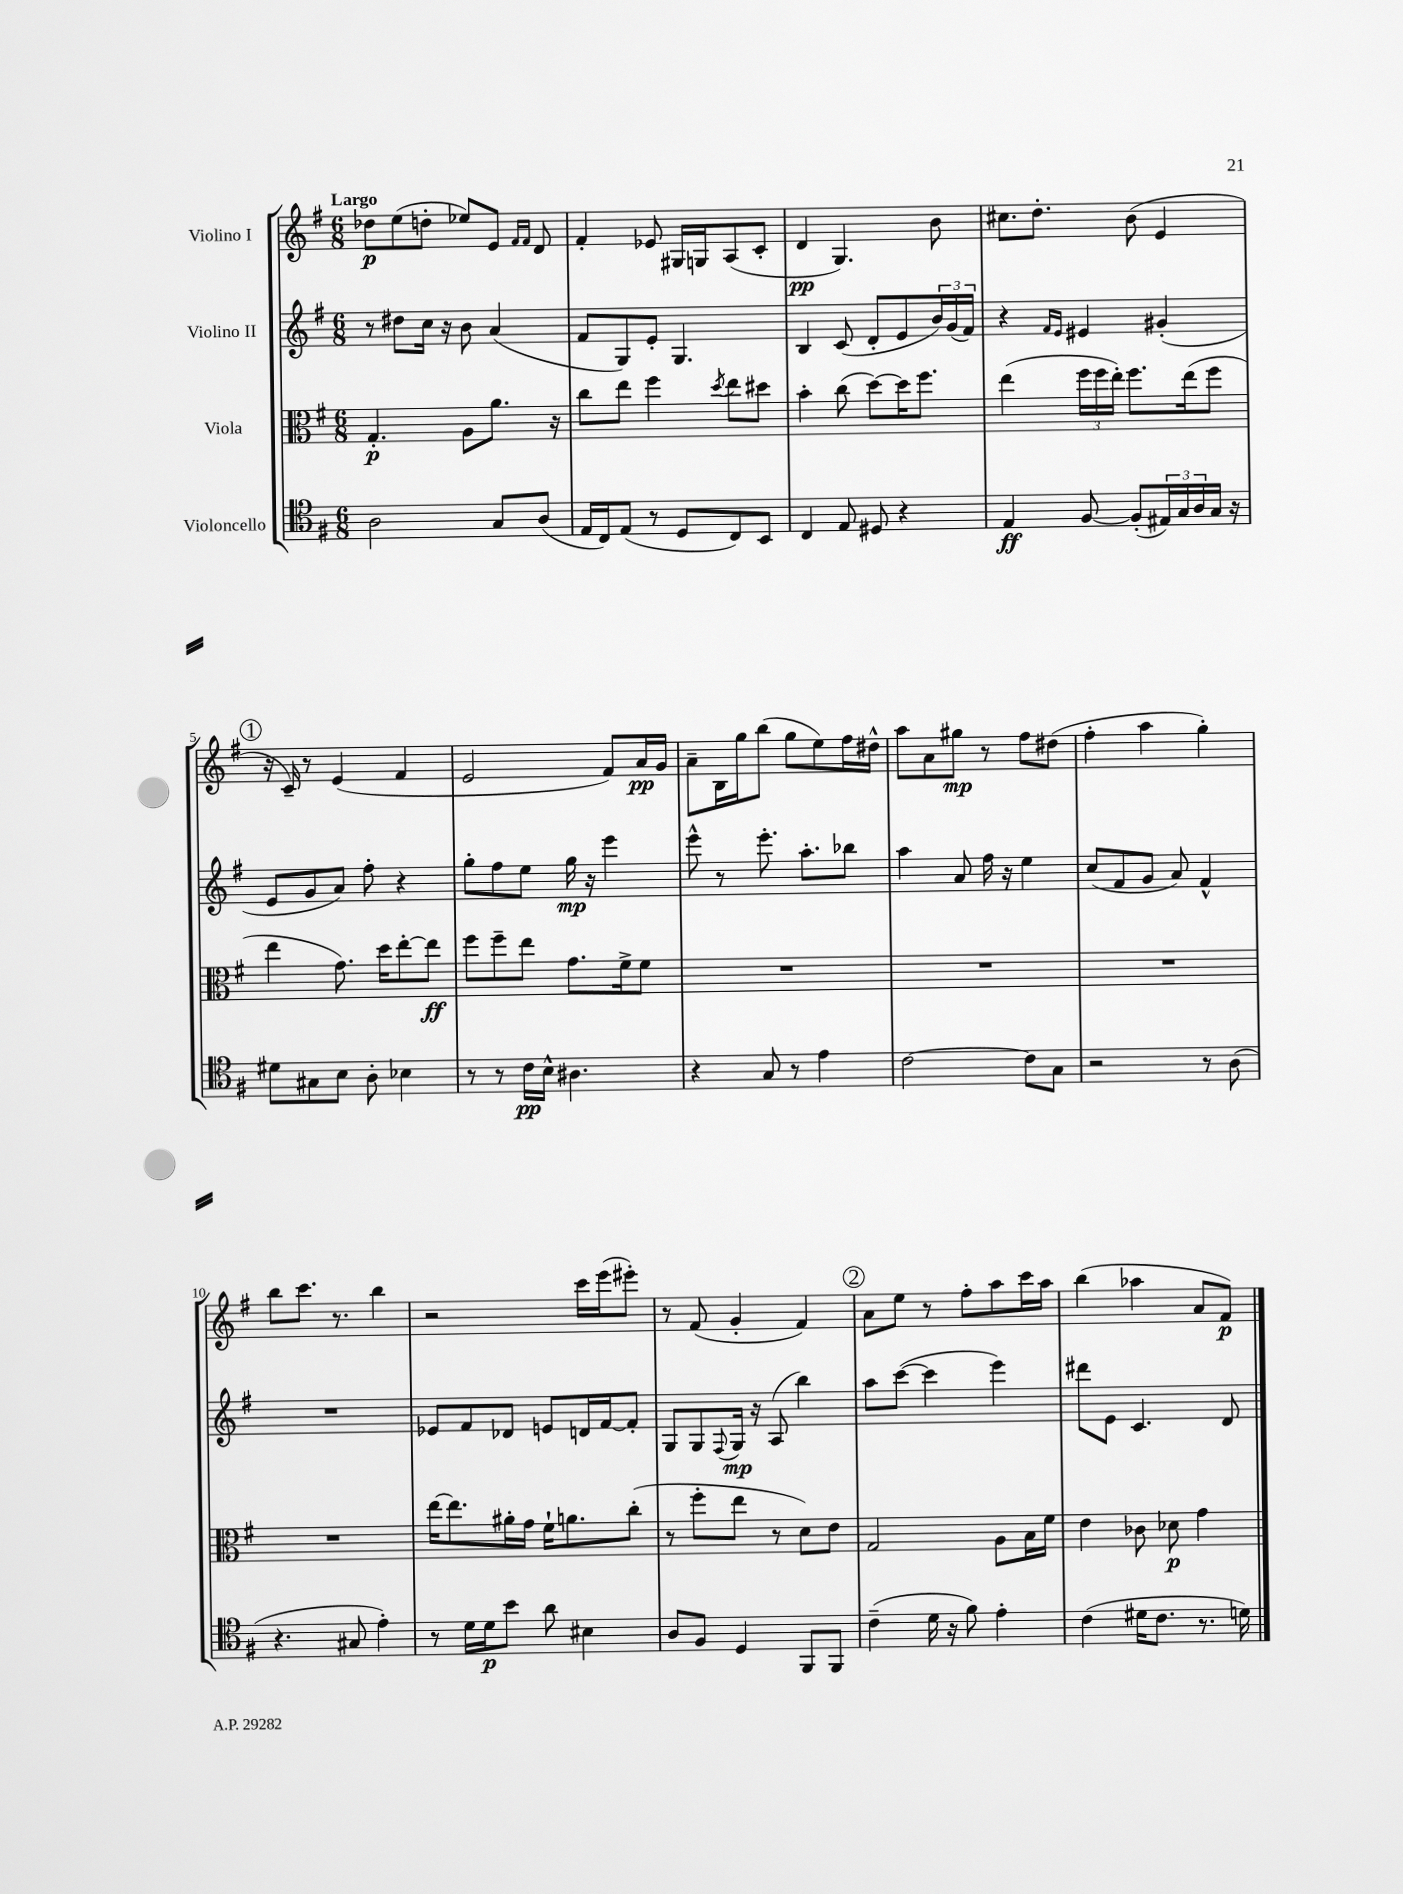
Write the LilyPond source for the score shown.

<<
\new StaffGroup <<
\new Staff = "s0" \with { instrumentName = "Violino I" } {
    \clef treble \key g \major \numericTimeSignature \time 6/8 \tempo "Largo"
    des''8\p e''8( d''8-. ees''8) e'8 \grace { fis'16 fis'16 } d'8 |
    fis'4-. ees'8 gis16 g16 a8( c'8-. |
    d'4\pp g4.) b'8 |
    cis''8. d''8.-. b'8( e'4 |
    \mark \markup { \circle "1" } r16 c'16--) r8 e'4( fis'4 |
    e'2 fis'8) a'16\pp g'16 |
    a'8-- b16 g''16 b''8( g''8 e''8) fis''16 dis''16-^ |
    a''8 a'8 gis''8\mp r8 fis''8 dis''8( |
    fis''4-. a''4 g''4-.) |
    b''8 c'''8. r8. b''4 |
    r2 c'''16 e'''16( eis'''8-.) |
    r8 fis'8( g'4-. fis'4) |
    \mark \markup { \circle "2" } a'8 e''8 r8 fis''8-. a''8 c'''16 a''16 |
    b''4( aes''4 a'8 fis'8\p) \bar "|." |
}
\new Staff = "s1" \with { instrumentName = "Violino II" } {
    \clef treble \key g \major \numericTimeSignature \time 6/8
    r8 dis''8 c''16 r16 b'8 a'4( |
    fis'8 g8) e'8-. g4. |
    b4 c'8( d'8-. e'8 \tuplet 3/2 { b'16) g'16( fis'16) } |
    r4 \grace { fis'16 e'16 } eis'4 gis'4-.( |
    \mark \markup { \circle "1" } e'8 g'8 a'8) fis''8-. r4 |
    g''8-. fis''8 e''8 g''16\mp r16 e'''4 |
    e'''8-^ r8 e'''8.-. a''8.-. bes''8 |
    a''4 a'8 fis''16 r16 e''4 |
    c''8( fis'8 g'8 a'8) fis'4-^ |
    R2. |
    ees'8 fis'8 des'8 e'8 d'16 fis'16~ fis'8-. |
    g8 g8 \appoggiatura { fis8 } g16\mp r16 a8( b''4) |
    \mark \markup { \circle "2" } a''8 c'''8~( c'''4 e'''4) |
    dis'''8 e'8 c'4. d'8 \bar "|." |
}
\new Staff = "s2" \with { instrumentName = "Viola" } {
    \clef alto \key g \major \numericTimeSignature \time 6/8
    g4.-.\p a8 a'8. r16 |
    c''8 e''8 fis''4 \acciaccatura { d''8 } e''8 dis''8 |
    b'4-. c''8( d''8~) d''16 fis''8. |
    e''4( \tuplet 3/2 { fis''16 fis''16 e''16-.) } fis''8. e''16( fis''8 |
    \mark \markup { \circle "1" } e''4 g'8.) d''16 e''8~-. e''8\ff |
    fis''8 fis''8-- e''8 g'8. fis'16-> fis'8 |
    R2. |
    R2. |
    R2. |
    R2. |
    e''16~ e''8. ais'16-. g'16 fis'16-! a'8. c''8-.( |
    r8 fis''8-. e''8 r8 d'8) e'8 |
    \mark \markup { \circle "2" } g2 a8 b16 fis'16 |
    e'4 ces'8 des'8\p g'4 \bar "|." |
}
\new Staff = "s3" \with { instrumentName = "Violoncello" } {
    \clef tenor \key g \major \numericTimeSignature \time 6/8
    a2 g8 a8( |
    e16 c16) e8( r8 d8 c8) b,8 |
    c4 e8 dis8 r4 |
    e4\ff fis8~ fis8-.( \tuplet 3/2 { eis16) g16 a16 } g16 r16 |
    \mark \markup { \circle "1" } dis'8 gis8 b8 a8-. bes4 |
    r8 r8 c'16\pp b16-^ ais4. |
    r4 g8 r8 e'4 |
    c'2~ c'8 g8 |
    r2 r8 a8( |
    r4. gis8 e'4-.) |
    r8 d'16 d'16\p b'8 a'8 bis4 |
    a8 fis8 d4 fis,8 fis,8 |
    \mark \markup { \circle "2" } c'4--( d'16 r16 fis'8) e'4-. |
    c'4( dis'16 c'8. r8. d'16) \bar "|." |
}
>>
>>
